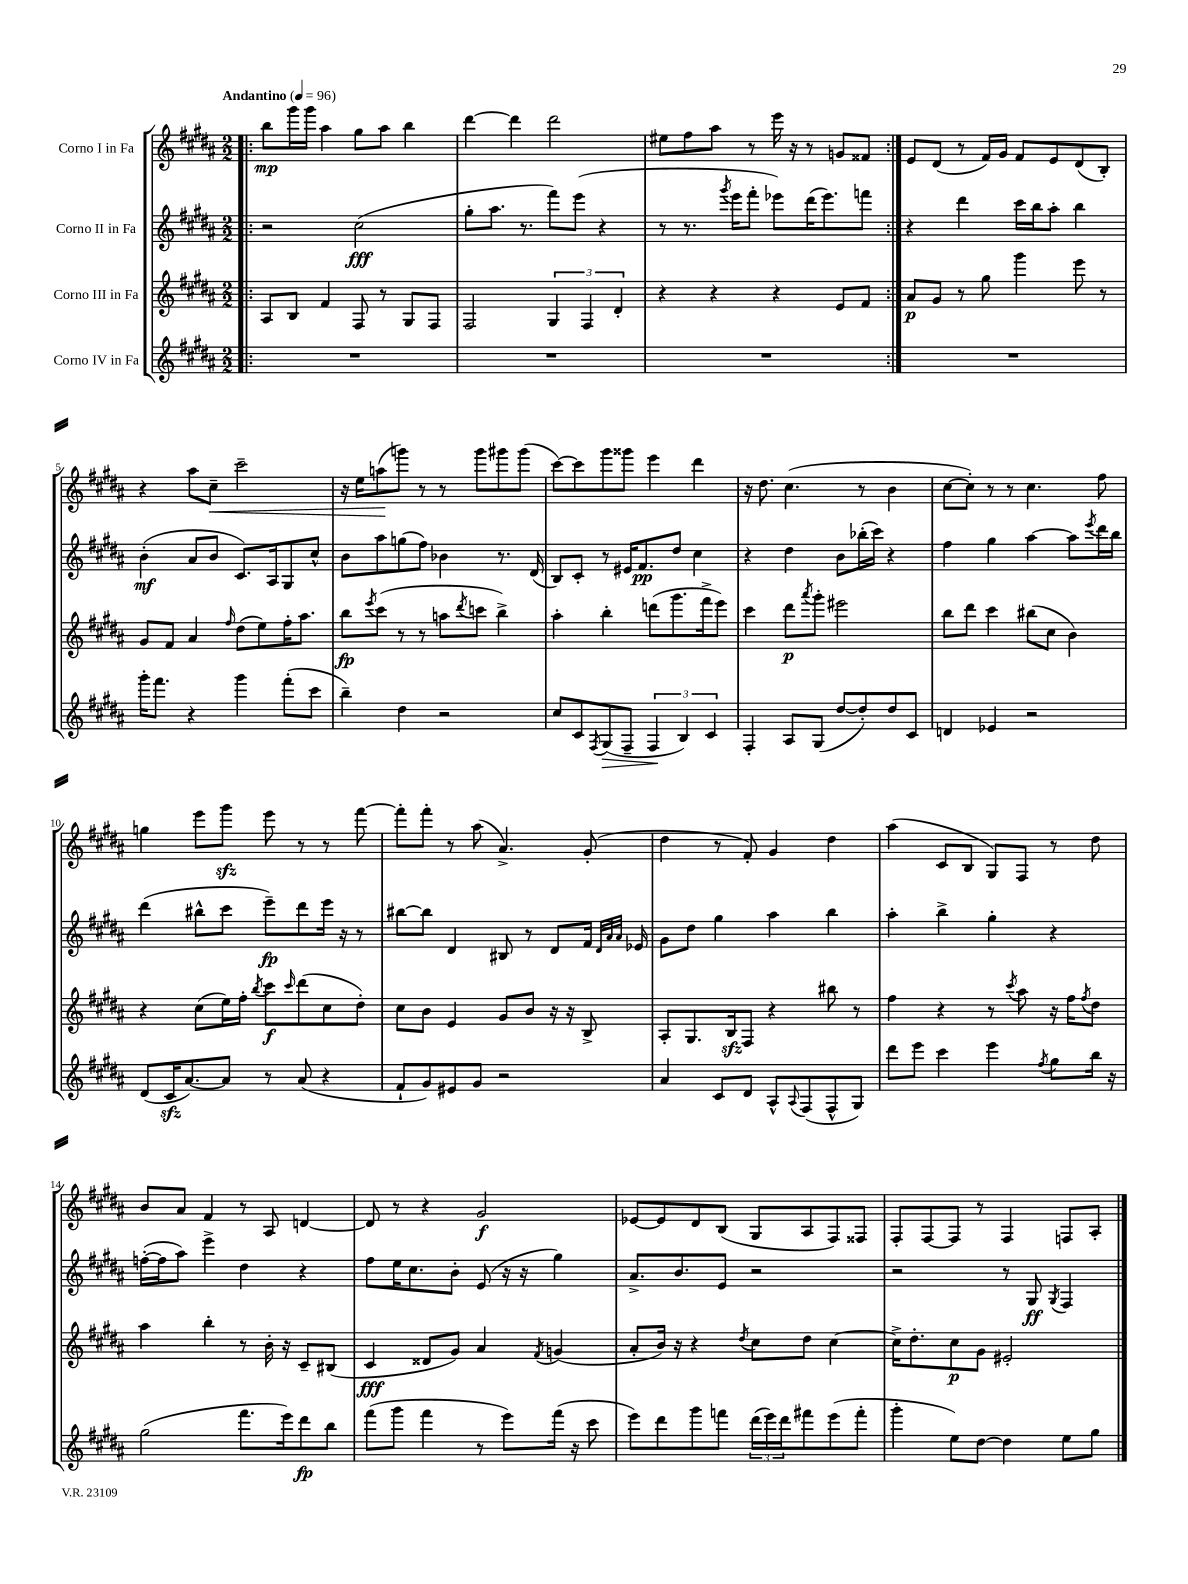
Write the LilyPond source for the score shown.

<<
\new StaffGroup <<
\new Staff = "s0" \with { instrumentName = "Corno I in Fa" } {
    \clef treble \key b \major \numericTimeSignature \time 2/2 \tempo "Andantino" 4 = 96
    \repeat volta 2 { \bar ".|:" b''8\mp gis'''16 gis'''16 ais''4 gis''8 ais''8 b''4 |
    dis'''4~ dis'''4 dis'''2 |
    eis''8 fis''8 ais''8 r8 e'''16 r16 r8 g'8 fisis'8 | }
    e'8 dis'8( r8 fis'16) gis'16 fis'8 e'8 dis'8( b8-.) |
    r4 ais''8 cis''8--\< cis'''2-- |
    r16 e''16 a''8\!( g'''8) r8 r8 g'''8 gis'''8 gis'''8( |
    cis'''8~) cis'''8 gis'''8 gisis'''8 e'''4 dis'''4 |
    r16 dis''8. cis''4.( r8 b'4 |
    cis''8~ cis''8-.) r8 r8 cis''4. fis''8 |
    g''4 e'''8 gis'''8\sfz e'''8 r8 r8 fis'''8~ |
    fis'''8-. fis'''8-. r8 ais''8( ais'4.->) gis'8-.( |
    dis''4 r8 fis'8-.) gis'4 dis''4 |
    ais''4( cis'8 b8 gis8) fis8 r8 dis''8 |
    b'8 ais'8 fis'4 r8 ais8 d'4~ |
    d'8 r8 r4 gis'2\f |
    ees'8~ ees'8 dis'8 b8( gis8 ais8 fis8) fisis8 |
    fis8-. fis8~ fis8 r8 fis4 f8 ais8-. \bar "|." |
}
\new Staff = "s1" \with { instrumentName = "Corno II in Fa" } {
    \clef treble \key b \major \numericTimeSignature \time 2/2
    \repeat volta 2 { \bar ".|:" r2 cis''2\fff( |
    gis''8-. ais''8. r8. fis'''8) e'''8( r4 |
    r8 r8. \acciaccatura { gis'''8 } e'''16 fis'''8-. ees'''8) dis'''16( ees'''8.) f'''8 | }
    r4 dis'''4 cis'''16 b''16 ais''8-. b''4 |
    b'4-.\mf( ais'8 b'8 cis'8.) ais16 gis8 cis''8-^ |
    b'8 ais''8 g''8( fis''8) bes'4 r8. dis'16( |
    b8) cis'8-. r8 eis'16 fis'8.\pp dis''8 cis''4 |
    r4 dis''4 b'8 bes''16-.( cis'''16) r4 |
    fis''4 gis''4 ais''4~ ais''8 \acciaccatura { e'''8 } dis'''16 b''16 |
    dis'''4( bis''8-^ cis'''8 e'''8--\fp) dis'''8 e'''16 r16 r8 |
    bis''8~ bis''8 dis'4 bis8 r8 dis'8 fis'16 \grace { dis'32 ais'32 ais'32 } ees'16 |
    gis'8 dis''8 gis''4 ais''4 b''4 |
    ais''4-. b''4-> gis''4-. r4 |
    f''16~-.( f''16 ais''8) e'''4-> dis''4 r4 |
    fis''8 e''16 cis''8. b'8-. e'8( r16 r16 gis''4) |
    ais'8.-> b'8. e'8 r2 |
    r2 r8 gis8\ff \acciaccatura { gis8 } fis4 \bar "|." |
}
\new Staff = "s2" \with { instrumentName = "Corno III in Fa" } {
    \clef treble \key b \major \numericTimeSignature \time 2/2
    \repeat volta 2 { \bar ".|:" ais8 b8 fis'4 fis8 r8 gis8 fis8 |
    fis2 \tuplet 3/2 { gis4 fis4 dis'4-. } |
    r4 r4 r4 e'8 fis'8 | }
    ais'8\p gis'8 r8 gis''8 gis'''4 e'''8 r8 |
    gis'8 fis'8 ais'4 \grace { fis''16 } dis''8( e''8) fis''16-. ais''8. |
    b''8\fp \acciaccatura { e'''8 } cis'''8( r8 r8 a''8 \acciaccatura { dis'''8 } c'''8 b''4->) |
    ais''4-. b''4-. d'''8( gis'''8. fis'''16-> e'''8) |
    cis'''4 dis'''8\p \acciaccatura { ais'''8 } gis'''8-. eis'''2 |
    b''8 dis'''8 cis'''4 bis''8( cis''8 b'4) |
    r4 cis''8( e''16) fis''16-. \acciaccatura { b''8 } cis'''8\f \grace { cis'''16 } dis'''8( cis''8 dis''8-.) |
    cis''8 b'8 e'4 gis'8 b'8 r16 r16 b8-> |
    ais8-. gis8. b16\sfz fis8 r4 bis''8 r8 |
    fis''4 r4 r8 \acciaccatura { cis'''8 } ais''8 r16 fis''16 \acciaccatura { fis''8 } dis''8 |
    ais''4 b''4-. r8 b'16-. r16 cis'8-- bis8( |
    cis'4\fff disis'8 gis'8) ais'4 \acciaccatura { fis'8 } g'4( |
    ais'8-. b'16) r16 r4 \acciaccatura { dis''8 } cis''8 dis''8 cis''4~ |
    cis''16-> dis''8.-. cis''8\p gis'8 eis'2-. \bar "|." |
}
\new Staff = "s3" \with { instrumentName = "Corno IV in Fa" } {
    \clef treble \key b \major \numericTimeSignature \time 2/2
    \repeat volta 2 { \bar ".|:" R1 |
    R1 |
    R1 | }
    R1 |
    gis'''16-. fis'''8. r4 gis'''4 fis'''8-.( cis'''8 |
    b''4--) dis''4 r2 |
    cis''8 cis'8 \acciaccatura { fis8 } gis8\>( fis8-- \tuplet 3/2 { fis4\! b4) cis'4 } |
    fis4-. ais8 gis8( dis''8~ dis''8-.) dis''8 cis'8 |
    d'4 ees'4 r2 |
    dis'8( cis'16\sfz ais'8.~) ais'8 r8 ais'8( r4 |
    fis'8-! gis'8) eis'8 gis'8 r2 |
    ais'4 cis'8 dis'8 ais8-^ \appoggiatura { ais8 } fis8( fis8-^ gis8) |
    dis'''8 e'''8 cis'''4 e'''4 \acciaccatura { fis''8 } gis''8 b''16 r16 |
    gis''2( fis'''8. e'''16) dis'''8\fp b''8 |
    fis'''8( gis'''8 fis'''4 r8 e'''8) fis'''16( r16 cis'''8 |
    e'''8) dis'''8 gis'''8 f'''8 \tuplet 3/2 { dis'''16( e'''16) dis'''16 } fis'''8 e'''8( fis'''8-. |
    gis'''4-. e''8) dis''8~ dis''4 e''8 gis''8 \bar "|." |
}
>>
>>
